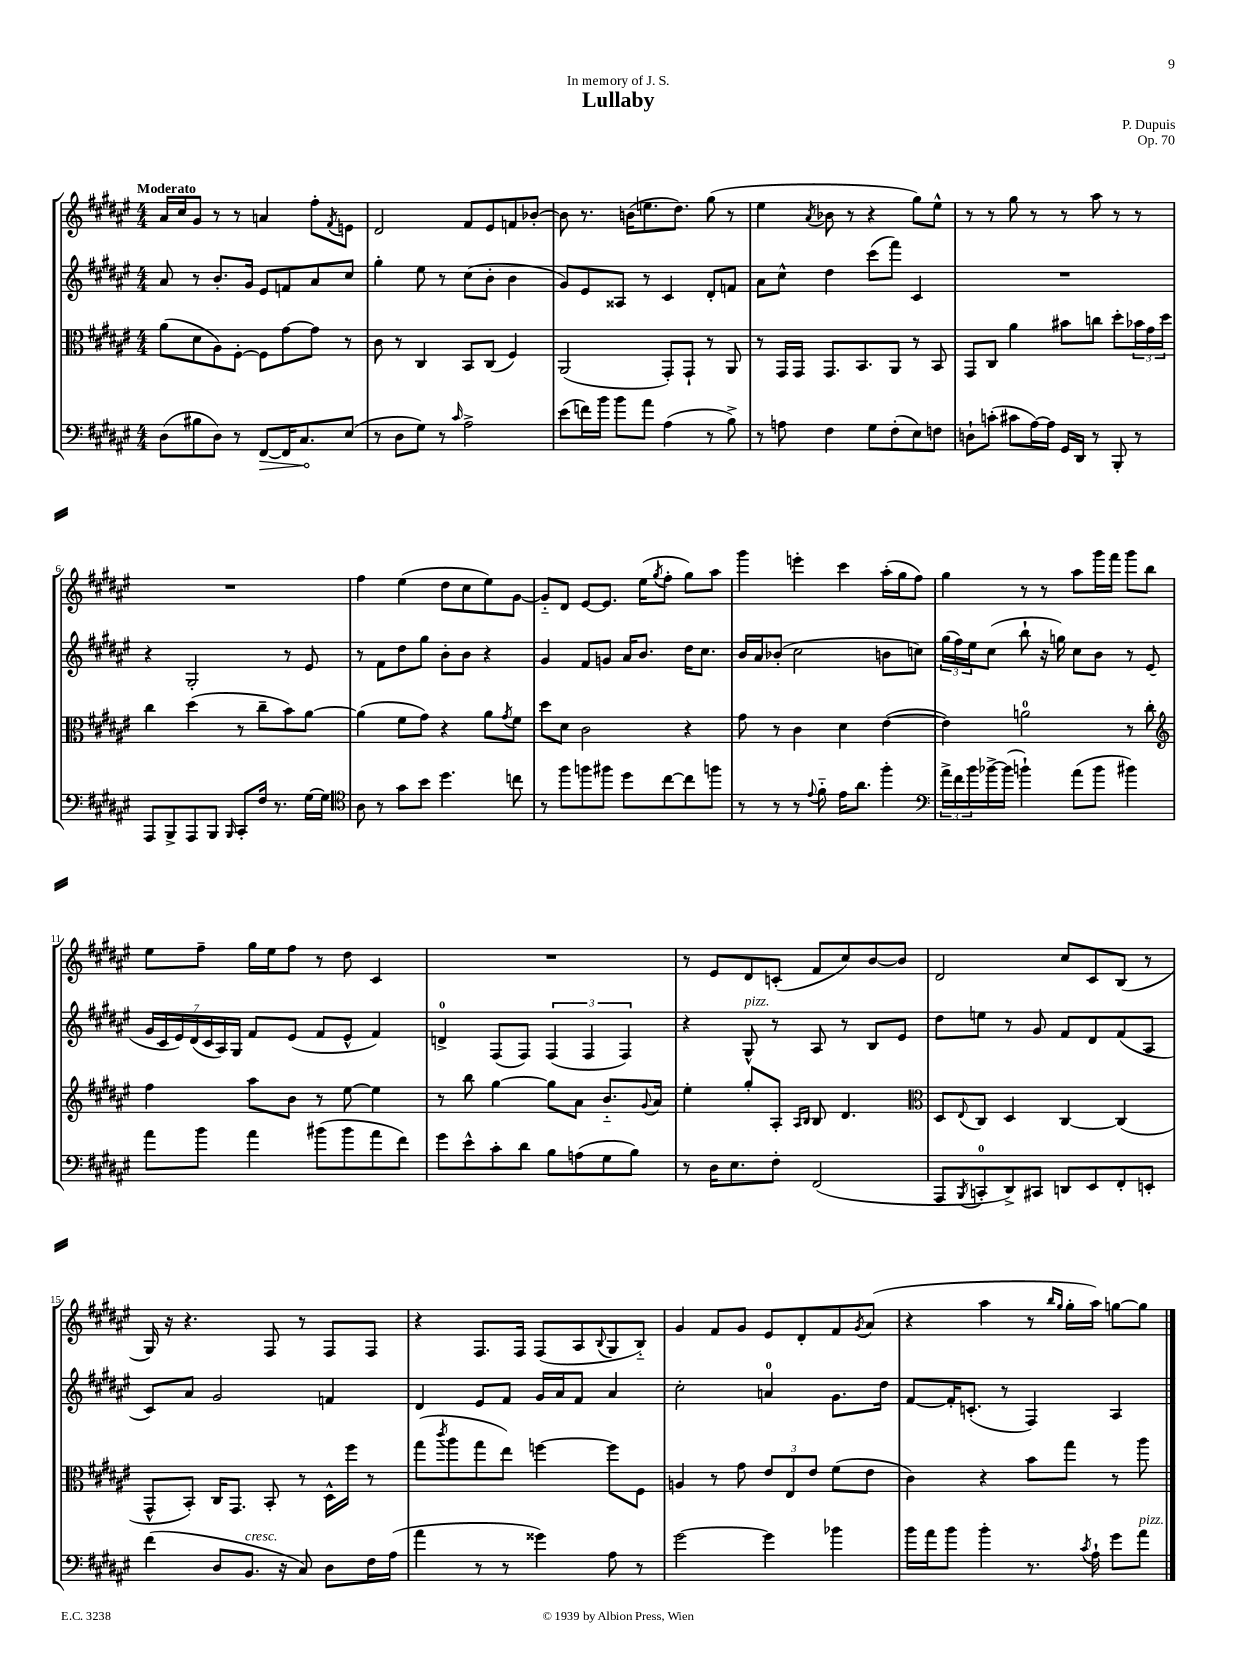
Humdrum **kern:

**kern	**kern	**kern	**kern
*staff4	*staff3	*staff2	*staff1
*clefF4	*clefC3	*clefG2	*clefG2
*k[f#c#g#d#a#e#]	*k[f#c#g#d#a#e#]	*k[f#c#g#d#a#e#]	*k[f#c#g#d#a#e#]
*M4/4	*M4/4	*M4/4	*M4/4
(8D#	(8a#	8a#	16a#
.	.	.	16cc#
8B#	8d#	8r	8g#
8D#)	8A#)	8.b'	8r
8r	[8F#'	.	8r
.	.	16g#	.
[8FF#	8F#]	8e#	4a
16FF#]	[8g#	8f	.
8.C#	.	.	.
.	8g#]	8a#	8ff#'
.	.	.	8qf#
(8E#	8r	8cc#	8e
=	=	=	=
8r	8c#	4gg#'	2d#
8D#	8r	.	.
8G#)	4C#	8ee#	.
8r	.	8r	.
16qqc#	.	.	.
2A#^	8BB	(8cc#	8f#
.	(8C#	8b'	8e#
.	4F#)	4b	8f
.	.	.	[8b-'
=	=	=	=
(8e#	(2AA#	8g#)	8b-]
16f)	.	8e#	8.r
16b	.	.	.
8b	.	8A##	.
.	.	.	(16b
8a#	.	8r	8.ee
(4A#	8GG#')	4c#	.
.	.	.	8.dd#)
.	8GG#`	.	.
8r	8r	8d#'	(8gg#
8B^)	8AA#	8f	8r
=	=	=	=
8r	8r	8a#	4ee#
8A	16GG#	8cc#^^	.
.	16GG#	.	.
.	.	.	8qa#
4F#	8.GG#	4dd#	8b-
.	.	.	8r
.	8.BB	.	.
8G#	.	(8ccc#	4r
(8F#'	8AA#	8fff#)	.
8E#)	8r	4c#	8gg#)
8F	8BB	.	8ee#^^
=	=	=	=
8D`	8GG#	1r	8r
(8c'	8C#	.	8r
8c#	4a#	.	8gg#
[16A#)	.	.	8r
16A#]	.	.	.
16GG#	8b#	.	8r
16DD#	.	.	.
8r	8cc	.	8aa#
8BBB'	8dd#'	.	8r
8r	24b-	.	8r
.	24g#	.	.
.	24dd#	.	.
=	=	=	=
8AAA#	4cc#	4r	1r
8BBB^	.	.	.
8AAA#	(4dd#	2G#'	.
8BBB	.	.	.
16qqBBB	.	.	.
8CC#'	8r	.	.
16F#	8cc#~	.	.
8.r	.	.	.
.	8b)	8r	.
[16G#	[8a#	8e#	.
16G#]	.	.	.
=	=	=	=
*clefC4	*	*	*
8A#	(4a#]	8r	4ff#
8r	.	8f#	.
8g#	8f#	8dd#	(4ee#
8b	8g#)	8gg#	.
4.dd#	4r	8b'	8dd#
.	.	8b	8cc#
.	8a#	4r	8ee#)
.	8qg#	.	.
8cc	8f#	.	[8g#
=	=	=	=
8r	8dd#	4g#	8g#'~]
8ff#	8d#	.	8d#
8ff	2c#	8f#	[8e#
8ff#	.	8g	8.e#]
8dd#	.	16a#	.
.	.	8.b	(16ee#
.	.	.	8qgg#
[8cc#	.	.	8ff#'
8cc#]	4r	16dd#	8gg#)
.	.	8.cc#	.
8ff	.	.	8aa#
=	=	=	=
8r	8g#	16b	4ggg#
.	.	16a#	.
8r	8r	(8b-'	.
8r	4c#	2cc#	4eee'
8qqe#	.	.	.
8f#'~	.	.	.
16e#	4d#	.	4ccc#
8.a#	.	.	.
4ff#'	([4e#	8b	(16aa#'
.	.	.	16gg#
.	.	8cc)	8ff#)
=	=	=	=
*clefF4	*	*	*
24a#^	4e#])	(24gg#	4gg#
24f#	.	24ff#)	.
24b	.	24ee#	.
[16b-^	.	(8cc#	.
(16b-]	.	.	.
4b`)	2a	8bb`	8r
.	.	16r	8r
.	.	16gg)	.
(8a#	.	8cc#	8aa#
8b	.	8b	16ggg#
.	.	.	16fff#
4b#)	8r	8r	8ggg#
.	8cc#'	(8e#	8bb
=	=	=	=
*	*clefG2	*	*
8a#	4ff#	28g#	8ee#
.	.	28c#	.
.	.	28e#)	.
.	.	(28d#	.
8b	.	.	8ff#~
.	.	28c#	.
.	.	28A#)	.
.	.	28G#	.
4a#	8aa#	8f#	16gg#
.	.	.	16ee#
.	8b	(8e#	8ff#
(8b#	8r	8f#	8r
8b#	[8ee#	8e#^^	8dd#
8a#	4ee#]	4f#)	4c#
8f#)	.	.	.
=	=	=	=
8g#	8r	4d^	1r
8e#^^	8bb	.	.
8c#'	[4gg#	(8F#	.
8d#	.	8F#)	.
8B	8gg#]	(6F#	.
(8A	8a#	.	.
.	.	6F#	.
8G#	8.b'~	.	.
.	.	6F#)	.
8B)	.	.	.
.	8qqg#	.	.
.	16a#	.	.
=	=	=	=
8r	4ee#'	4r	8r
16D#	.	.	8e#
8.E#	.	.	.
.	8gg#'	8G#^^	8d#
8F#'	8A#'	8r	(8c'
.	16qqA#	.	.
.	16qqB	.	.
(2FF#	8B	8A#	8f#
.	4.d#	8r	8cc#)
.	.	8B	[8b
.	.	8e#	8b]
=	=	=	=
*	*clefC3	*	*
8AAA#	8D#	8dd#	2d#
8qBBB	8qqE#	.	.
8CC'	8C#	8ee	.
8DD#^)	4D#	8r	.
8CC#	.	8g#	.
8DD	[4C#	8f#	8cc#
8EE#	.	8d#	8c#
8FF#'	(4C#]	(8f#	(8B
8EE'	.	8A#	8r
=	=	=	=
(4f#	8GG#^^	8c#)	16G#)
.	.	.	16r
.	8BB')	8a#	4.r
8D#	16C#	2g#	.
.	8.GG#	.	.
8.BB	.	.	.
.	8BB'	.	8F#
16r	.	.	.
8C#)	8r	.	8r
8D#	16D#^^	4f	8F#
.	16ff#	.	.
16F#	8r	.	8F#
(16A#	.	.	.
=	=	=	=
4a#	(8gg#	4d#	4r
.	8qccc#	.	.
.	8aa#	.	.
8r	8gg#	8e#	8.F#
8r	8ee#)	8f#	.
.	.	.	16F#
4g##)	[4ff	16g#	(8F#
.	.	16a#	.
.	.	8f#	8A#
.	.	.	8qqB
8A#	8ff]	4a#	8G#
8r	8F#	.	8B'~)
=	=	=	=
[2g#	4A	2cc#'	4g#
.	8r	.	8f#
.	8g#	.	8g#
4g#]	12e#	4a	8e#
.	12E#	.	.
.	.	.	8d#'
.	12e#	.	.
4b-	(8f#	8.g#	8f#
.	.	.	8qg#
.	8e#	.	(8a#
.	.	16dd#	.
=	=	=	=
16b	4c#)	[8f#	4r
16a#	.	.	.
8b	.	16f#']	.
.	.	(8.c'	.
4b'	4r	.	4aa#
.	.	8r	.
8.r	8b	4F#)	8r
.	.	.	16qqbb
.	.	.	16qqgg#
.	8gg#	.	16gg#'
8qc#	.	.	.
16A#`	.	.	16aa#)
8g#	8r	4A#	[8gg
8a#	8aa#	.	8gg]
==	==	==	==
*-	*-	*-	*-
